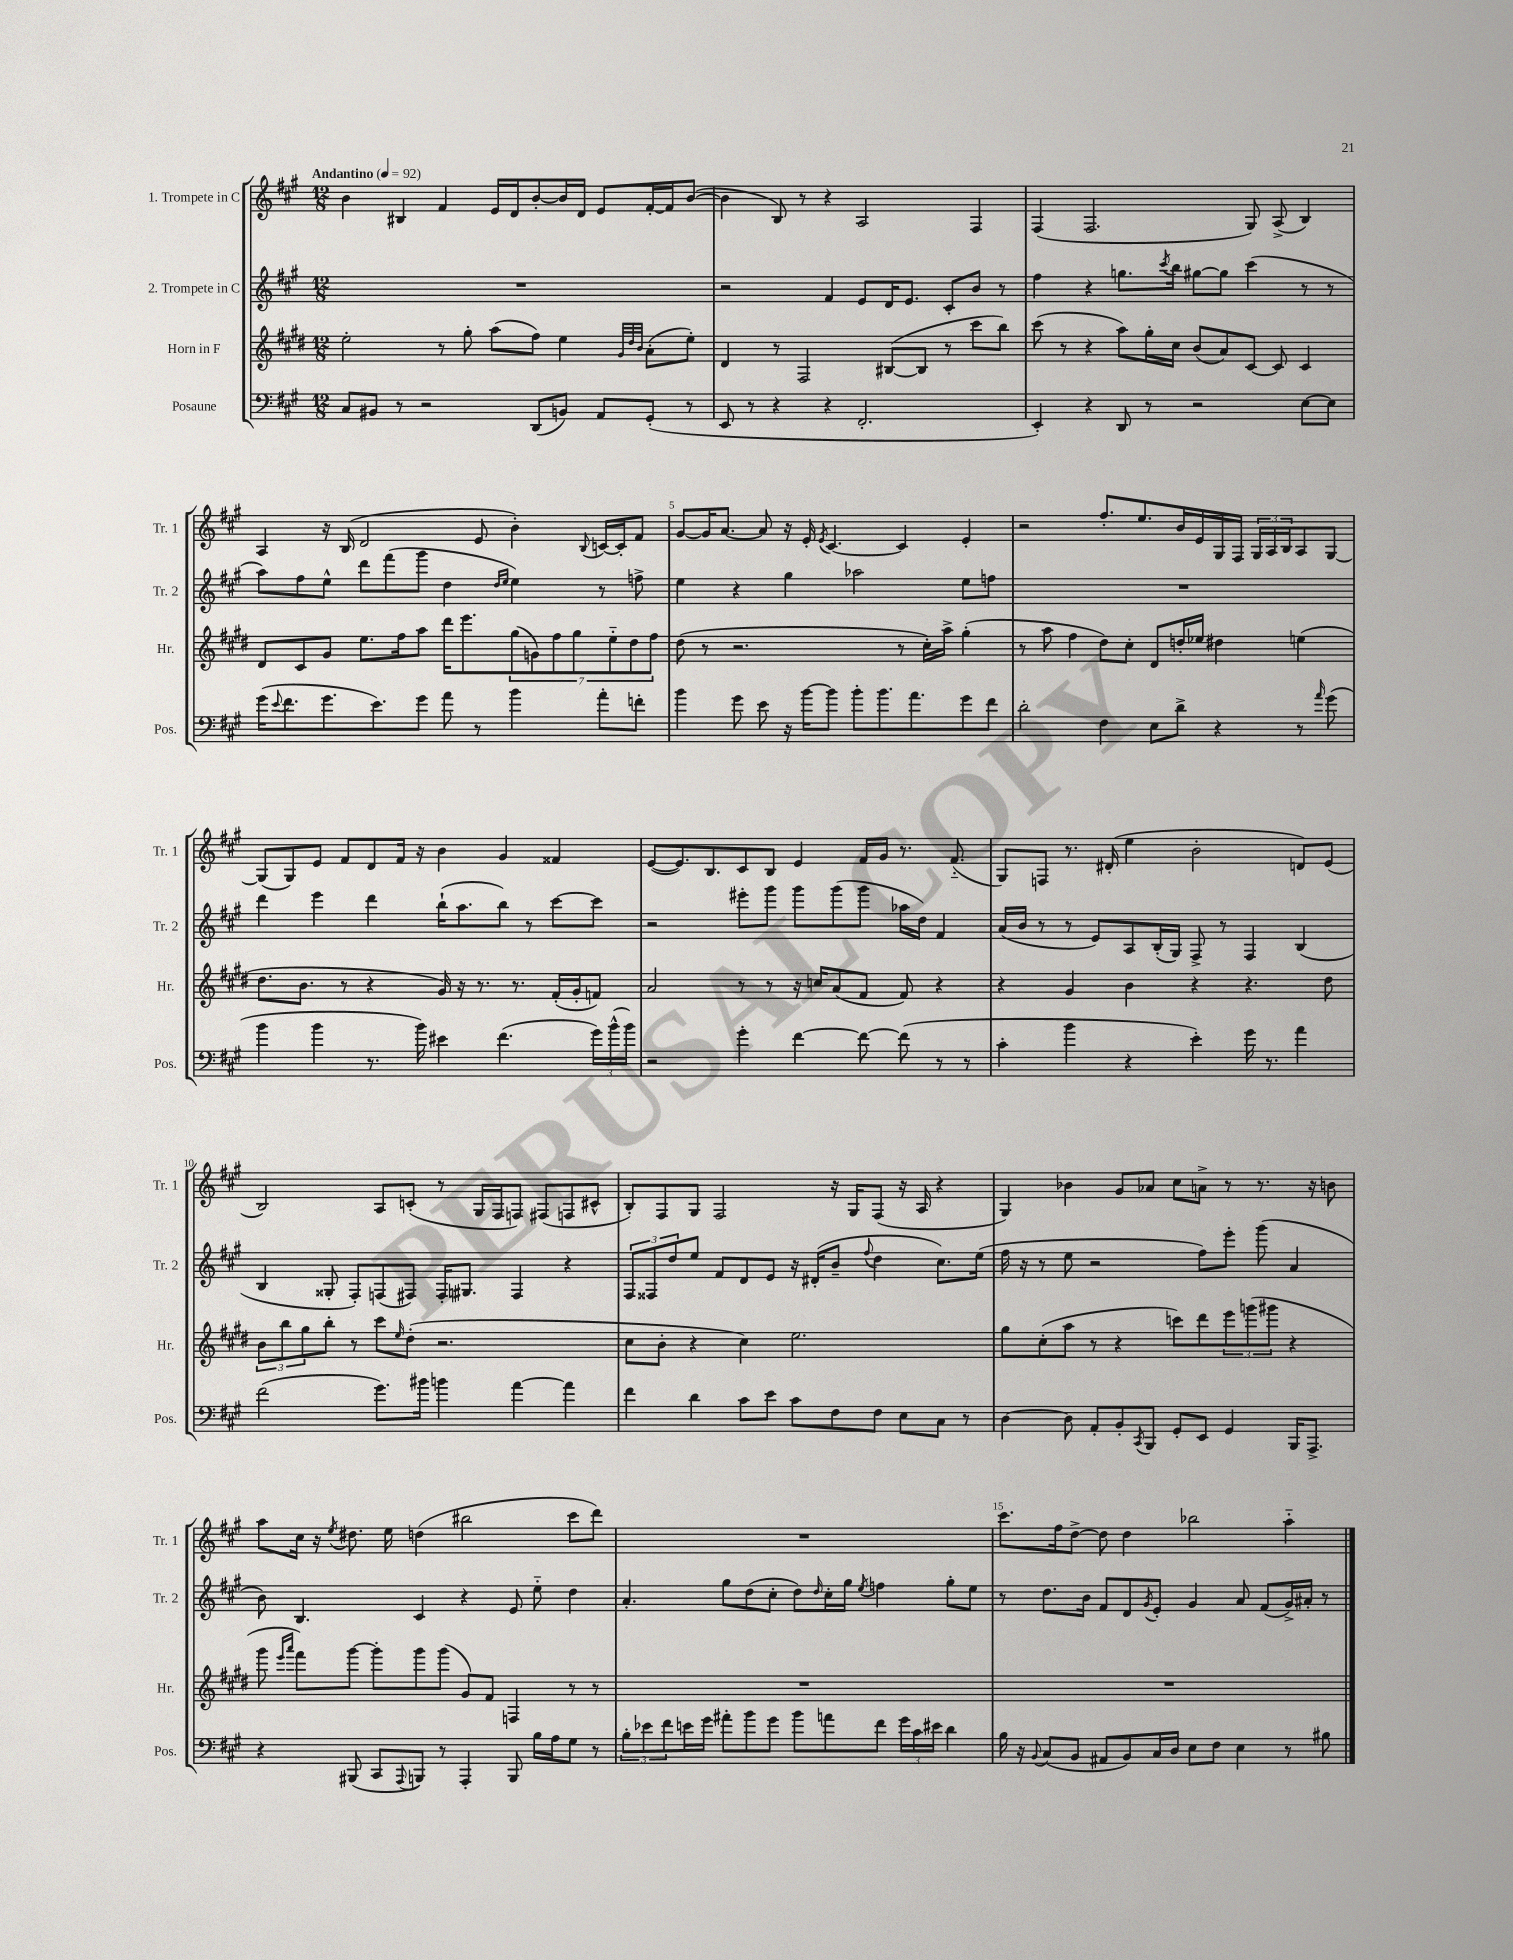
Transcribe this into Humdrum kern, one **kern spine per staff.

**kern	**kern	**kern	**kern
*staff4	*staff3	*staff2	*staff1
*clefF4	*clefG2	*clefG2	*clefG2
*k[f#c#g#]	*k[f#c#g#d#]	*k[f#c#g#]	*k[f#c#g#]
*M12/8	*M12/8	*M12/8	*M12/8
*MM92	*MM92	*MM92	*MM92
8C#	2ee'	1.r	4b
8BB#	.	.	.
8r	.	.	4B#
2r	.	.	.
.	8r	.	4f#
.	8gg#'	.	.
.	(8aa	.	16e
.	.	.	16d
(8DD	8ff#)	.	[8b'
8BB)	4ee	.	16b]
.	.	.	16d
8AA	.	.	8e
.	32qqg#	.	.
.	32qqdd#	.	.
.	32qqb	.	.
(8GG#'	(8a'	.	[16f#'
.	.	.	16f#]
8r	8ee')	.	([8b
=	=	=	=
8EE	4d#	2r	4b]
8r	.	.	.
4r	8r	.	8B)
.	2F#	.	8r
4r	.	4f#	4r
2.FF#'	.	8e	2A
.	([8B#	16d	.
.	.	8.e	.
.	8B#]	.	.
.	8r	8c#'	.
.	8ccc#	8b	4F#
.	8bb)	8r	.
=	=	=	=
4EE')	(8ccc#	4ff#	(4F#
.	8r	.	.
4r	4r	4r	2.F#
8DD	8aa)	8.gg	.
8r	16gg#'	.	.
.	.	8qccc#	.
.	16cc#	16bb	.
2r	(8b	[8gg#	.
.	8a)	8gg#]	.
.	[8c#	(4ccc#	8G#)
.	8c#]	.	(8A^
[8E	4c#	8r	4B)
8E]	.	8r	.
=	=	=	=
(16g#	8d#	8aa)	4A
8qqe	.	.	.
8.f#	.	.	.
.	8c#	8ff#	.
8.g#	8g#	8ee^^	16r
.	.	.	(16B
.	8.ee	8ddd	2d
8.e)	.	.	.
.	.	(8fff#	.
.	16ff#	.	.
8g#	8aa	8ggg#	.
8a	16ddd#	4dd	.
.	8.eee	.	.
8r	.	.	8e
.	.	16qqdd	.
.	.	16qqee	.
4b	(14gg#	4ee)	4b')
.	14g)	.	.
.	14ff#	.	.
.	14gg#	.	.
.	.	.	8qqB
8a'	.	8r	[16c
.	14ee'~	.	.
.	.	.	16c']
.	14dd#	.	.
8f'	.	8ff^	8f#
.	14ff#	.	.
=	=	=	=
4b	(8dd#	4ee	[8g#
.	8r	.	16g#]
.	.	.	[8.a
8g#	2.r	4r	.
8e	.	.	8a]
16r	.	4gg#	16r
[16b	.	.	16e'
.	.	.	8qe
8b]	.	.	[4.c#
8b'	.	2aa-	.
8.b	.	.	.
.	8r	.	4c#]
8.a	.	.	.
.	16cc#')	.	.
.	16aa^	.	.
8g#	(4gg#'	8ee	4e'
8f#	.	8ff	.
=	=	=	=
2d'	8r	1.r	2r
.	8aa	.	.
.	4ff#	.	.
4F#	8dd#)	.	8.ff#'
.	8cc#'	.	.
.	.	.	8.ee
8E	8d#	.	.
8d^	16dd'	.	16b
.	16ee-	.	16e
4r	4dd#	.	16G#
.	.	.	16F#
.	.	.	24G#
.	.	.	24A
.	.	.	24B
8r	(4ee	.	8A
16qqa	.	.	.
(8g#	.	.	[8G#
=	=	=	=
4b	8.dd#	4ddd	(8G#]
.	.	.	8G#)
.	8.b	.	.
4b	.	4eee	8e
.	8r	.	8f#
8.r	4r	4ddd	8d
.	.	.	16f#
16b)	.	.	16r
4e#	16g#)	(16bb`	4b
.	16r	8.aa	.
.	8.r	.	.
(4.f#	.	8bb)	4g#
.	8.r	.	.
.	.	8r	.
.	(16f#'	[8ccc#	4f##
.	16g#'	.	.
24g#)	8f)	8ccc#]	.
(24b^^	.	.	.
24b)	.	.	.
=	=	=	=
2r	2a	2r	([8e
.	.	.	8.e])
.	.	.	8.B
4g#'	8r	8eee#'	8c#
.	8r	8ggg#	8B
[4f#	16r	8ggg#	4e
.	16cc	.	.
.	(8a	(8ggg#	.
8f#_	8f#	8ggg#	16f#
.	.	.	16g#
(8f#]	8f#)	16aa-	8.r
.	.	16dd)	.
8r	4r	4f#	.
.	.	.	(8.f#'~
8r	.	.	.
=	=	=	=
4c#'	4r	(16a	8G#)
.	.	16b	.
.	.	8r	8F
4b	4g#	8r	8.r
.	.	8e)	.
.	.	.	(16d#'
4r	4b	8A	4ee
.	.	(16B'	.
.	.	16G#)	.
4e')	4r	8F#^	2b'
.	.	8r	.
16g#	4.r	4F#	.
8.r	.	.	.
4a	.	(4B	8d)
.	8dd#	.	(8e
=	=	=	=
(2f#	12b	4B	2B)
.	12bb	.	.
.	12gg#	.	.
.	8bb'	8G##'	.
.	8r	8F#')	.
8.g#)	8ccc#	(8F	8A
.	16qqee	.	.
.	(8dd#'	8F#)	(8c'
16b#	.	.	.
4b	2.r	16F#'	8r
.	.	8.G#	.
.	.	.	16G#
.	.	.	16F#
[4a	.	4F#	8F)
.	.	.	(8F#
4a]	.	4r	8F
.	.	.	8c#^^
=	=	=	=
4f#	8cc#	12F#	8B')
.	.	12F##	.
.	8b'	.	8F#
.	.	12dd	.
4d	4r	8ee	8G#
.	.	8f#	2F#
8c#	4cc#)	8d	.
8e	.	8e	.
8c#	2.ee	16r	.
.	.	(16d#'	.
8F#	.	8b~	16r
.	.	.	16G#
.	.	8qqff#	.
8F#	.	4dd	(8F#
8E	.	.	16r
.	.	.	16A
8C#	.	8.cc#)	4r
8r	.	.	.
.	.	(16ee	.
=	=	=	=
[4D	8gg#	16ff#	4G#)
.	.	16r	.
.	(8cc#'	8r	.
8D]	8aa	8ee	4b-
8AA'	8r	2r	.
8BB'	4r	.	8g#
8qCC#	.	.	.
8BBB	.	.	8a-
8GG#'	8ccc)	.	8cc#
8EE	8ddd#	8ff#)	8a^
4GG#	12eee	8eee'	8r
.	(12ggg	.	.
.	.	(8ggg#	8.r
.	12ggg#	.	.
16BBB	4r	4a	.
8.AAA^	.	.	16r
.	.	.	8b
=	=	=	=
4r	8ggg#	8b)	8aa
.	16qqeee	.	.
.	16qqaaa	.	.
.	8fff#)	4.B	16cc#
.	.	.	16r
.	.	.	8qee
(8BBB#	[8ggg#	.	8.dd#
8CC#	8ggg#']	.	.
.	.	.	16ee
8qqAAA	.	.	.
8BBB)	8ggg#	4c#	(4dd
8r	(8ggg#	.	.
4AAA'	8g#)	4r	2bb#
.	8f#	.	.
8BBB	4F	8e	.
16B	.	8ee'~	.
16A	.	.	.
8G#	8r	4dd	8ccc#
8r	8r	.	8ddd)
=	=	=	=
12B'	1.r	4.a'	1.r
12e-	.	.	.
12f#	.	.	.
16e	.	.	.
16g#	.	.	.
8a#'	.	8gg#	.
8b	.	(8dd	.
8g#	.	8cc#'	.
8b	.	8dd)	.
.	.	16qqdd	.
8a	.	16cc#'	.
.	.	16gg#	.
.	.	8qee	.
8f#	.	4ff	.
24g#	.	.	.
24c#	.	.	.
24e#	.	.	.
4d	.	8gg#'	.
.	.	8ee	.
=	=	=	=
16B	1.r	8r	8.ccc#
16r	.	.	.
8qqBB	.	.	.
(8C#	.	8.dd	.
.	.	.	16ff#
8BB	.	.	[8dd^
.	.	16b	.
8AA#	.	8f#	8dd]
8BB)	.	8d	4dd
.	.	8qg#	.
16C#	.	8e'	.
16D	.	.	.
8E	.	4g#	2bb-
8F#	.	.	.
4E	.	8a	.
.	.	(8f#	.
8r	.	16g#^)	4aa'~
.	.	16a#'	.
8B#	.	8r	.
==	==	==	==
*-	*-	*-	*-
